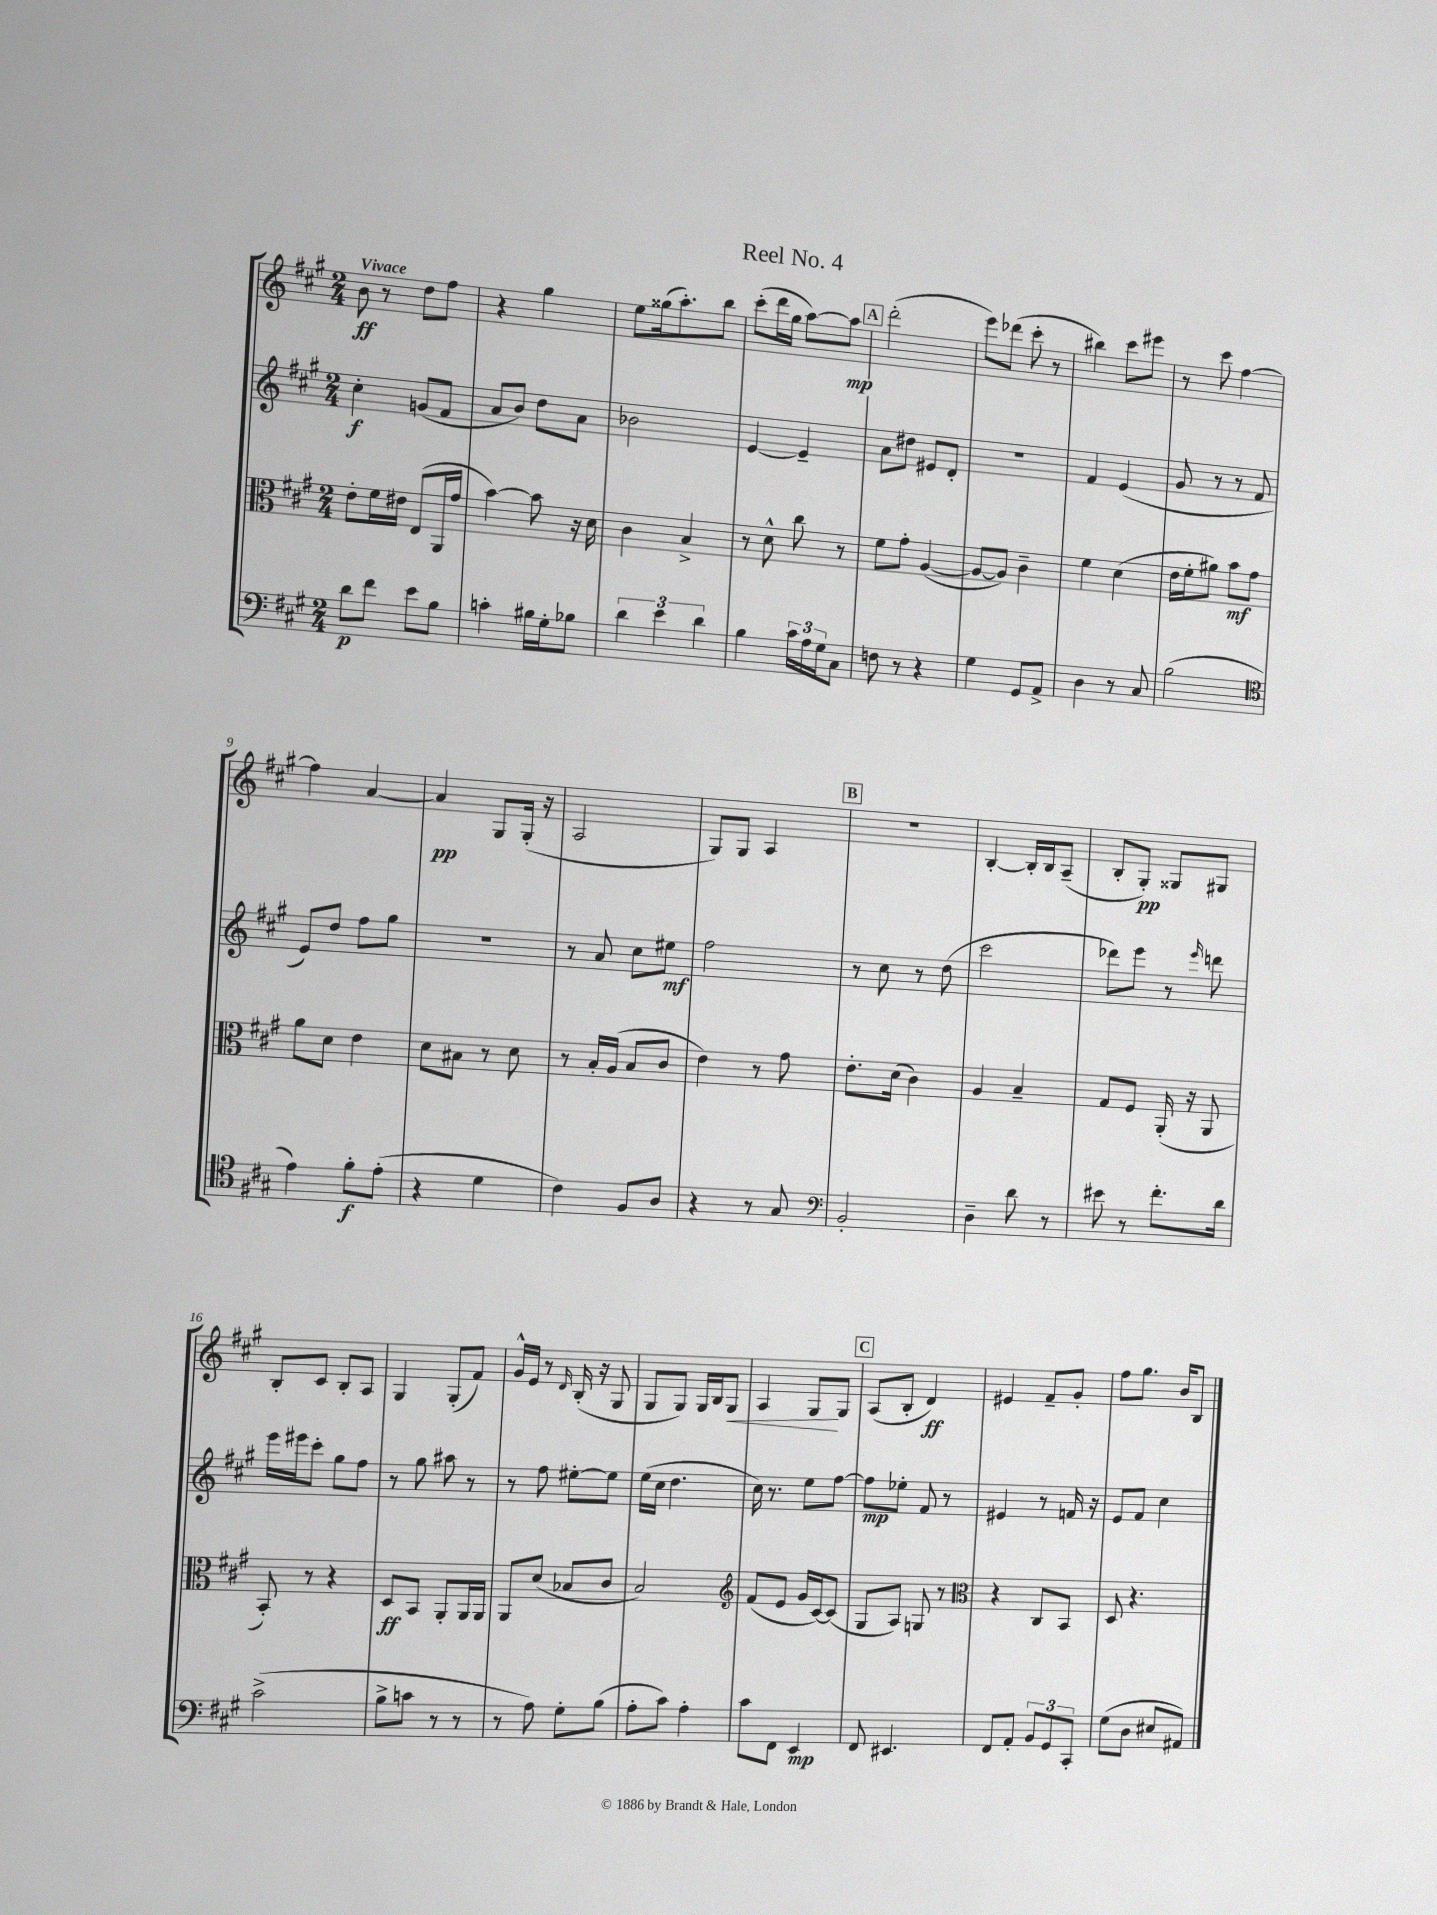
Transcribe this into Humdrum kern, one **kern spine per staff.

**kern	**kern	**kern	**kern
*staff4	*staff3	*staff2	*staff1
*clefF4	*clefC3	*clefG2	*clefG2
*k[f#c#g#]	*k[f#c#g#]	*k[f#c#g#]	*k[f#c#g#]
*M2/4	*M2/4	*M2/4	*M2/4
8d	8e'	4cc#'	8b
8f#	16f#	.	8r
.	16e#	.	.
8e	(8E	(8g	8dd
8B	16AA	8f#	8ff#
.	16g#	.	.
=	=	=	=
4c'	[4b)	8a	4r
.	.	8b)	.
16B#	8b]	8dd	4gg#
16G#'	.	.	.
8B-	16r	8a	.
.	16d	.	.
=	=	=	=
6d	4c#	2b-	8ee
.	.	.	(16gg##
6e	.	.	.
.	.	.	8.aa')
.	4B^	.	.
6d	.	.	.
.	.	.	8bb
=	=	=	=
4B	8r	[4e	(8ccc#'
.	8d^^	.	16ddd
.	.	.	16gg#
24c#	8cc#	4e~]	[8aa)
24A	.	.	.
24G#	.	.	.
8C#	8r	.	8aa]
=	=	=	=
8F	8f#	8a	(2ddd'
8r	8g#'	8dd#	.
4r	([4A	8e#	.
.	.	8d'	.
=	=	=	=
4G#	8A_	2r	8eee)
.	8A])	.	(8ddd-
8GG#	4c#~	.	8ccc#'
8AA^	.	.	8r
=	=	=	=
4D	4f#	4f#	4bb#)
8r	(4d	(4e	8ccc#
8C#	.	.	8eee#
=	=	=	=
(2B	16e	8g#	8r
.	16f#'	.	.
.	8a#)	8r	8ccc#
.	8b	8r	[4ff#
.	8g#	8f#	.
=	=	=	=
*clefC4	*	*	*
4e)	8a	8e)	4ff#]
.	8d	8dd	.
8f#'	4e	8ff#	[4a
(8e'	.	8gg#	.
=	=	=	=
4r	8d	2r	4a]
.	8B#	.	.
4d	8r	.	8G#
.	8d	.	(16G#'
.	.	.	16r
=	=	=	=
4c#)	8r	8r	2A
.	16B'	8a	.
.	(16A	.	.
8F#	8B	8cc#	.
8A	8c#	8ee#	.
=	=	=	=
4r	4e)	2ff#	8G#)
.	.	.	8G#
8r	8r	.	4A
8G#	8g#	.	.
=	=	=	=
*clefF4	*	*	*
2BB'	8.e'	8r	2r
.	.	8cc#	.
.	(16d	.	.
.	4c#)	8r	.
.	.	(8dd	.
=	=	=	=
4D~	4A	2ccc#	[4B'
8d	4B~	.	16B']
.	.	.	16B
8r	.	.	(8A~
=	=	=	=
8e#	8G#	8ddd-)	8B'
8r	8F#	8eee	8G#')
8.f#'	(16AA'	8r	8G##
.	16r	.	.
.	.	16qqeee	.
.	8AA	8ddd	8G#
16d	.	.	.
=	=	=	=
(2c#^	8BB')	16eee	8B'
.	.	16eee#	.
.	8r	8ccc#'	8c#
.	4r	8gg#	8B'
.	.	8ff#	8A
=	=	=	=
8B^	8D	8r	4G#
8c	8BB	8gg#	.
8r	8AA'	8aa#	(8G#'
8r	16AA	8r	8f#)
.	16AA	.	.
=	=	=	=
8r	8AA	8r	16g#^^
.	.	.	16e
8A)	(8d	8ff#	8r
.	.	.	16qqd
8G#'	8B-	[8ee#'	(16B'
.	.	.	16r
(8B	8c#	8ee#]	8G#
=	=	=	=
8A'	2B)	(16ee	8G#
.	.	16cc#	.
8c#)	.	4.dd	8G#)
4A'	.	.	16G#
.	.	.	16B
.	.	.	8G#
=	=	=	=
*	*clefG2	*	*
8c#	(8f#	16cc#)	4A
.	.	8.r	.
8FF#	8e	.	.
4EE	16g#	8ee	8G#
.	[16c#)	.	.
.	(8c#]	[8ff#	8G#
=	=	=	=
8FF#	8G#	8ff#]	(8A
4.EE#	8A)	8ee-'	8B'
.	8G	8f#	4d)
.	8r	8r	.
=	=	=	=
*	*clefC3	*	*
8FF#	4r	4e#	4e#
8AA'	.	.	.
12BB	8C#	8r	8f#~
12GG#	.	.	.
.	8BB	16f	8g#'
12CC#'	.	.	.
.	.	16r	.
=	=	=	=
(8G#	8D	8e	8ff#
8D	4.r	8f#	8.gg#
8E#	.	4cc#	.
.	.	.	16b
8AA#)	.	.	8B
==	==	==	==
*-	*-	*-	*-
